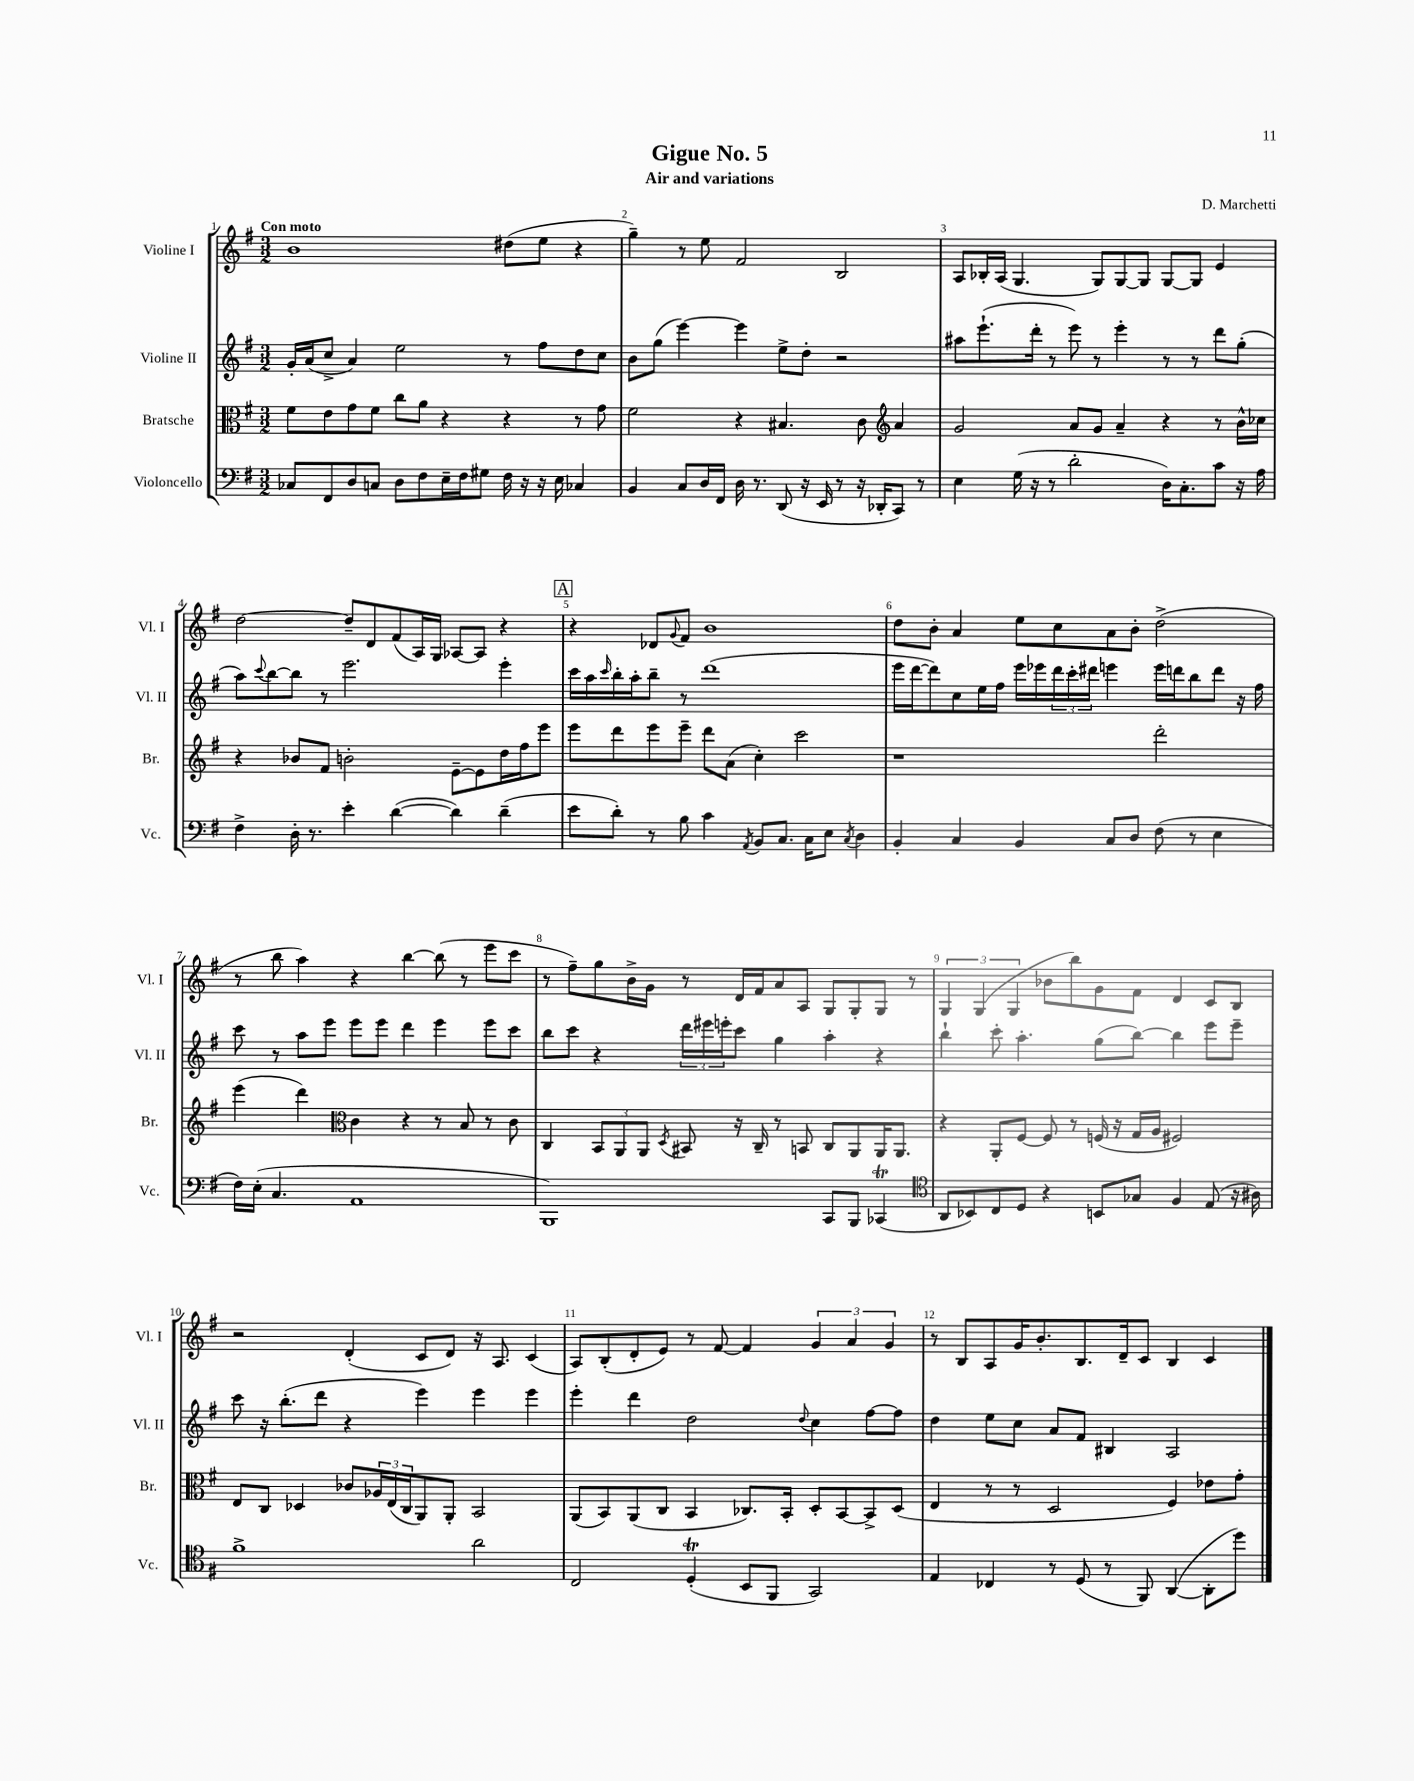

**kern	**kern	**kern	**kern
*staff4	*staff3	*staff2	*staff1
*clefF4	*clefC3	*clefG2	*clefG2
*k[f#]	*k[f#]	*k[f#]	*k[f#]
*M3/2	*M3/2	*M3/2	*M3/2
8C-	8f#	16g'	1b
.	.	(16a	.
8FF#	8e	8cc^	.
8D	8g	4a)	.
8C	8f#	.	.
8D	8cc	2ee	.
8F#	8a	.	.
16E~	4r	.	.
16F#	.	.	.
8G#	.	.	.
16F#	4r	8r	(8dd#
16r	.	.	.
16r	.	8ff#	8ee
16E	.	.	.
4C-	8r	8dd	4r
.	8g	8cc	.
=	=	=	=
4BB	2f#	8b	4gg~)
.	.	(8gg	.
8C	.	[4eee)	8r
16D	.	.	8ee
16FF#	.	.	.
16D	4r	4eee]	2f#
8.r	.	.	.
(8DD	4.B#	8ee^	.
16r	.	8dd'	.
16EE	.	.	.
8r	.	2r	2B
16r	8c	.	.
16DD-'	.	.	.
*	*clefG2	*	*
8CC)	4a	.	.
8r	.	.	.
=	=	=	=
4E	2g	8aa#	8A
.	.	(8.eee`	16B-'
.	.	.	(16A
(16G	.	.	4.G
16r	.	16ddd'	.
8r	.	8r	.
2d'	8a	8eee)	.
.	8g	8r	8G)
.	4a~	4eee'	[8G
.	.	.	8G]
16D)	4r	8r	[8G
8.C'	.	.	.
.	.	8r	8G]
8c	8r	8ddd	4e
16r	16b^^	(8gg'	.
16A	16cc-	.	.
=	=	=	=
4F#^	4r	8aa)	[2dd
.	.	8qqccc	.
.	.	[8bb	.
16D'	8b-	8bb]	.
8.r	.	.	.
.	8f#	8r	.
4e'	2b'	2.eee	8dd~]
.	.	.	8d
([4d	.	.	(8f#
.	.	.	16A)
.	.	.	16G
4d])	[8e~	.	[8A-
.	8e]	.	8A-]
(4d~	16dd	4eee'	4r
.	16ff#	.	.
.	8eee	.	.
=	=	=	=
8e	8eee	16ccc	4r
.	.	16aa	.
.	.	16qqccc	.
8d')	8ddd	16bb'	.
.	.	16aa'	.
8r	8eee	8bb~	8d-
.	.	.	8qqg
8B	8eee~	8r	8f#
4c	8ddd	(1ddd	1b
.	(8a	.	.
8qAA	.	.	.
8BB	4cc')	.	.
8.C	.	.	.
.	2ccc	.	.
16C	.	.	.
8E	.	.	.
8qC	.	.	.
4D	.	.	.
=	=	=	=
4BB'	1r	16eee	8dd
.	.	[16ddd	.
.	.	8ddd])	8b'
4C	.	8cc	4a
.	.	16ee	.
.	.	16ff#	.
4BB	.	16eee	8ee
.	.	16eee-	.
.	.	24ddd	8cc
.	.	24ccc'	.
.	.	24ddd#	.
8C	.	4eee	8a
8D	.	.	8b'
(8F#	2ddd'	16eee	(2dd^
.	.	16ddd	.
8r	.	8bb	.
4E	.	8ddd	.
.	.	16r	.
.	.	16ff#	.
=	=	=	=
16F#)	(4eee	8ccc	8r
(16E'	.	.	.
4.C	.	8r	8bb
.	4ddd)	8aa	4aa)
.	.	8eee	.
*	*clefC3	*	*
1AA	4c	8eee	4r
.	.	8eee	.
.	4r	4ddd	[4bb
.	8r	4eee	(8bb]
.	8B	.	8r
.	8r	8eee	8eee
.	8c	8ccc	8ccc
=	=	=	=
1BBB)	4C	8bb	8r
.	.	8ccc	8ff#~)
.	12BB	4r	8gg
.	12AA	.	.
.	.	.	16b^
.	12AA	.	.
.	.	.	16g
.	8qD	.	.
.	8BB#	24ddd	8r
.	.	24eee#	.
.	.	24eee'	.
.	16r	8ccc	16d
.	16C~	.	16f#
.	8r	4gg	8a
.	8BB	.	8A
8CC	8C	4aa'	8G
8BBB	8AA	.	8G'
(4CC-	16AA	4r	8G
.	8.AA	.	.
.	.	.	8r
=	=	=	=
*clefC4	*	*	*
8AA	4r	4bb`	6G
8BB-)	.	.	.
.	.	.	(6G
8C	8AA'	8ccc'	.
.	.	.	6G
8D	[8F#	4.aa'	.
4r	8F#]	.	8b-
.	8r	.	8bb)
8BB	(16F	(8gg	8g
.	16r	.	.
8G-	16G	[8bb)	8f#
.	16A	.	.
4F#	2F#)	4bb]	4d
(8E	.	8eee	8c
16r	.	8eee~	8B
16A#)	.	.	.
=	=	=	=
1f#^	8E	8ccc	2r
.	8C	16r	.
.	.	(8.bb'	.
.	4D-	.	.
.	.	8ddd	.
.	8c-	4r	(4d'
.	24A-	.	.
.	(24E	.	.
.	24C	.	.
.	8AA)	4eee)	8c
.	8AA'	.	8d)
2a	2BB	4eee	16r
.	.	.	8.A
.	.	4eee	(4c
=	=	=	=
2C	(8AA	4eee'	8A)
.	8BB)	.	(8B'
.	(8AA	4ddd	8d'
.	8C	.	8e)
(4D'	4BB	2dd	8r
.	.	.	[8f#
8BB	8.C-)	.	4f#]
8FF#	.	.	.
.	16BB'	.	.
.	.	8qqdd	.
2GG)	8D'	4cc	6g
.	[8BB	.	.
.	.	.	6a
.	8BB^]	[8ff#	.
.	.	.	6g
.	(8D	8ff#]	.
=	=	=	=
4E	4E	4dd	8r
.	.	.	8B
4C-	8r	8ee	8A
.	8r	8cc	16g
.	.	.	8.b'
8r	2D	8a	.
(8D	.	8f#	8.B
8r	.	4B#	.
.	.	.	16d~
8FF#)	.	.	8c
([4AA	4F#)	2A	4B
8AA']	8e-	.	4c
8dd)	8g'	.	.
==	==	==	==
*-	*-	*-	*-
